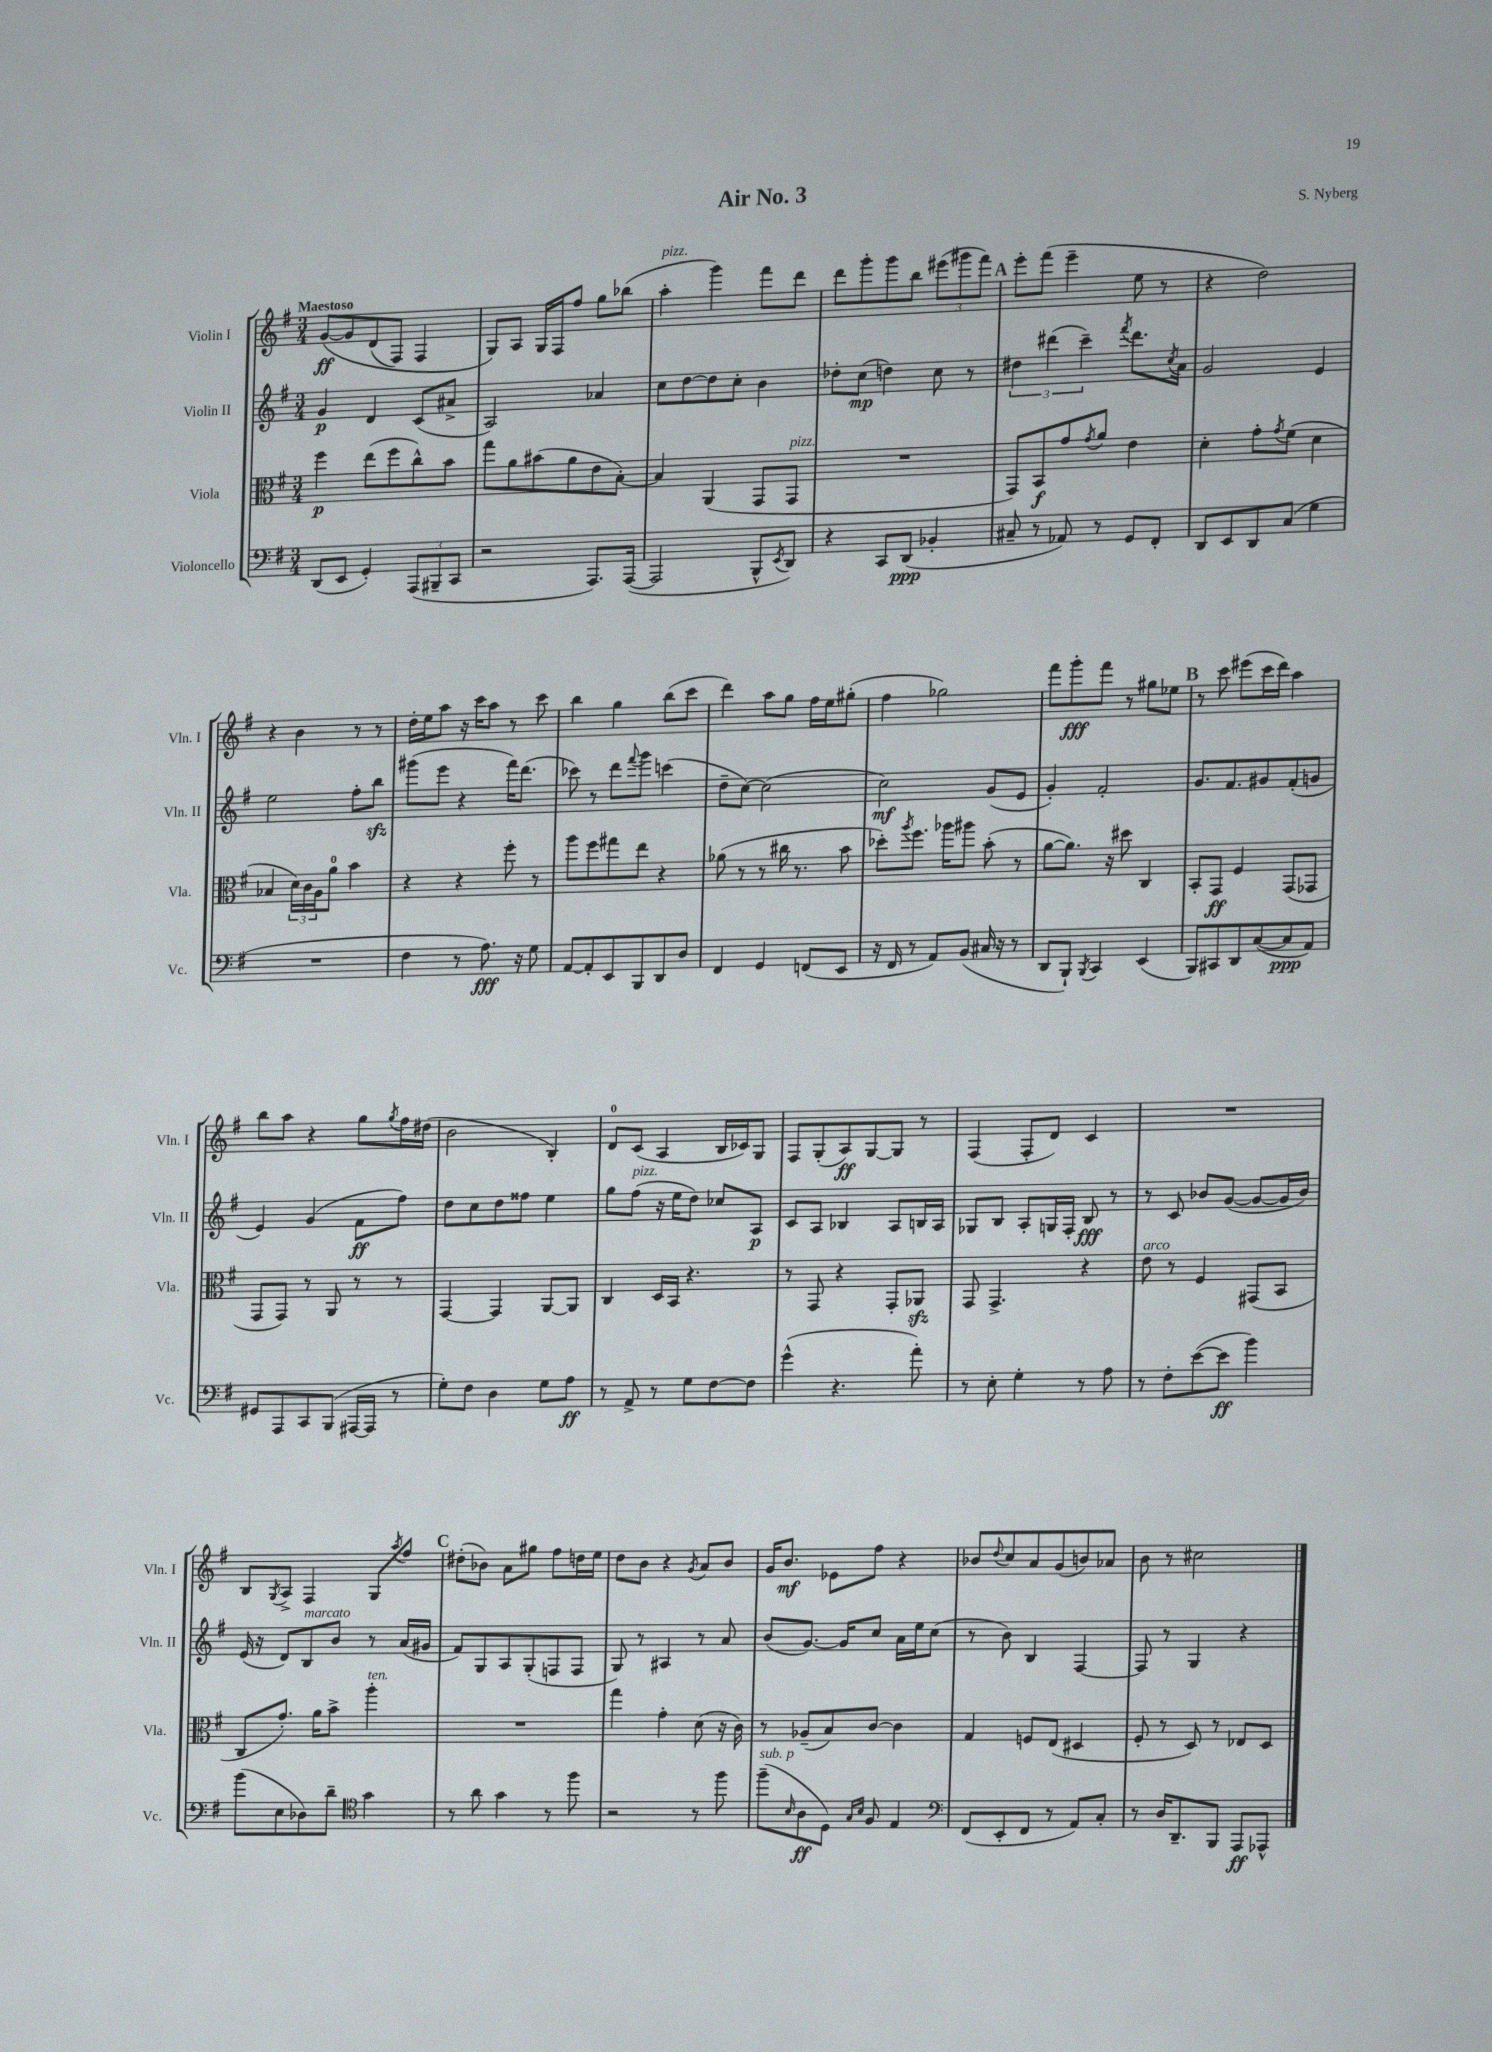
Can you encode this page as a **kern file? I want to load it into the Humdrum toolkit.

**kern	**dynam	**kern	**dynam	**kern	**dynam	**kern	**dynam
*part4	*part4	*part3	*part3	*part2	*part2	*part1	*part1
*staff4	*staff4	*staff3	*staff3	*staff2	*staff2	*staff1	*staff1
*I"Violoncello	*	*I"Viola	*	*I"Violin II	*	*I"Violin I	*
*I'Vc.	*	*I'Vla.	*	*I'Vln. II	*	*I'Vln. I	*
*clefF4	*	*clefC3	*	*clefG2	*	*clefG2	*
*k[f#]	*	*k[f#]	*	*k[f#]	*	*k[f#]	*
*M3/4	*	*M3/4	*	*M3/4	*	*M3/4	*
=1	=1	=1	=1	=1	=1	=1	=1
!	!	!	!	!	!	!LO:TX:a:B:t=Maestoso	!
(8DD/L	.	4ff#\	p	4g/	p	([8g/L	ff
8EE/J	.	.	.	.	.	8g/]	.
4GG'/)	.	(8ee\L	.	4d/	.	(8d/	.
.	.	8ff#\	.	.	.	8F#/J)	.
(12AAA/L	.	8cc^^\)	.	(8c/L	.	4F#/	.
12BBB#X~/	.	.	.	.	.	.	.
.	.	8b\J	.	8a#X^/J	.	.	.
12CC/J	.	.	.	.	.	.	.
=2	=2	=2	=2	=2	=2	=2	=2
2r	.	8gg\L	.	2A/)	.	8G/L)	.
.	.	8a\	.	.	.	8A/J	.
.	.	(8b#X\	.	.	.	16G/LL	.
.	.	.	.	.	.	16F#/J	.
.	.	8a\	.	.	.	8ff#/J	.
8.AAA/L)	.	8e\	.	4a-X/	.	8gg\L	.
.	.	[8B'\J)	.	.	.	(8bb-X\J	.
([16AAA/Jk	.	.	.	.	.	.	.
=3	=3	=3	=3	=3	=3	=3	=3
!	!	!	!	!	!	!LO:TX:a:i:t=pizz.	!
2AAA/]	.	4B/]	.	8cc\L	.	4aa'\	.
.	.	.	.	[8dd\	.	.	.
.	.	(4AA/	.	8dd\]	.	4ggg\)	.
.	.	.	.	8cc'\J	.	.	.
8BBB^^/L	.	8GG/L	.	4b\	.	8fff#\L	.
8qEE/	.	.	.	.	.	.	.
!	!	!LO:TX:a:i:t=pizz.	!	!	!	!	!
8DD/J)	.	8GG/J	.	.	.	8ddd\J	.
=4	=4	=4	=4	=4	=4	=4	=4
4r	.	2.r	.	8dd-X'\L	.	8ddd\L	.
.	.	.	.	(8cc\J	mp	8ggg'\	.
8CC/L	.	.	.	4ddn\)	.	8ggg\	.
(8DD/J	ppp	.	.	.	.	8bb\J	.
4BB-X'/	.	.	.	8cc\	.	(12eee#X\L	.
.	.	.	.	.	.	12ggg#X\	.
.	.	.	.	8r	.	.	.
.	.	.	.	.	.	12fff#\J)	.
!!LO:REH:place=s1:t=A
=5	=5	=5	=5	=5	=5	=5	=5
8C#X~/	.	8GG/L)	.	6dd#X\	.	8eee'\L	.
8r	.	8BB/	f	.	.	(8fff#\J	.
.	.	.	.	(6ddd#X\	.	.	.
8AA-X/)	.	8g/	.	.	.	4eee~\	.
.	.	.	.	6ccc~\)	.	.	.
.	.	8qg/	.	.	.	.	.
8r	.	8a/J	.	.	.	.	.
.	.	.	.	8qfff#/	.	.	.
8GG/L	.	4e\	.	8.ddd#\L	.	8ee\	.
8FF#'/J	.	.	.	.	.	8r	.
.	.	.	.	8qcc/	.	.	.
.	.	.	.	16a\Jk	.	.	.
=6	=6	=6	=6	=6	=6	=6	=6
8DD/L	.	4d'\	.	2g/	.	4r	.
8EE/	.	.	.	.	.	.	.
8DD/	.	8g'\L	.	.	.	2dd\)	.
.	.	8qg/	.	.	.	.	.
(8C/J	.	(8f#\J	.	.	.	.	.
4G\	.	4d\	.	4e/	.	.	.
!!LO:LB:g=z
=7	=7	=7	=7	=7	=7	=7	=7
2.r	.	4B-X/	.	2ee\	.	4r	.
.	.	24d\LL)	.	.	.	4b\	.
.	.	24c\	.	.	.	.	.
.	.	24A\J	.	.	.	.	.
.	.	8a\J	.	.	.	.	.
.	.	4b\	.	8ff#'\L	.	8r	.
.	.	.	.	8bbzz\J	.	8r	.
=8	=8	=8	=8	=8	=8	=8	=8
4F#\	.	4r	.	(8ggg#X\L	.	16dd'\LL	.
.	.	.	.	.	.	16ee\J	.
.	.	.	.	8eee\J	.	8aa\J	.
8r	.	4r	.	4r	.	16r	.
.	.	.	.	.	.	16ccc\KL	.
8.A\)	fff	.	.	.	.	8aa\J	.
.	.	8ff#'\	.	16fff#\KL)	.	8r	.
16r	.	.	.	(8.ddd\J	.	.	.
8G\	.	8r	.	.	.	8ccc\	.
=9	=9	=9	=9	=9	=9	=9	=9
[8AA/L	.	8aa\L	.	8ccc-X\)	.	4bb\	.
8AA'/]	.	8ff#\	.	8r	.	.	.
8EE/	.	8gg#X\	.	8ddd\L	.	4gg\	.
.	.	.	.	8qqfff#/	.	.	.
8BBB/	.	8ee\J	.	8ggg\J	.	.	.
8DD/	.	4r	.	(4cccn\	.	(8bb\L	.
8D/J	.	.	.	.	.	8ccc\J	.
=10	=10	=10	=10	=10	=10	=10	=10
4FF#/	.	(8a-X\	.	8dd~\L	.	4ddd\)	.
.	.	8r	.	[8cc\J)	.	.	.
4GG/	.	8r	.	(2cc\]	.	8aa\L	.
.	.	16cc#X\	.	.	.	8gg\J	.
.	.	8.r	.	.	.	.	.
(8FFn/L	.	.	.	.	.	16ff#\LL	.
.	.	.	.	.	.	16ee\J	.
8EE/J	.	8b\	.	.	.	(8gg#X'\J	.
=11	=11	=11	=11	=11	=11	=11	=11
16r	.	8dd-X'\L)	.	2cc\)	mf	4ff#\	.
16FF#/	.	.	.	.	.	.	.
.	.	8qaa/	.	.	.	.	.
8r	.	8.ff#\J	.	.	.	.	.
8AA/L)	.	.	.	.	.	2gg-X\)	.
.	.	16aa-X\KL	.	.	.	.	.
(8BB/J	.	8aa#X\J	.	.	.	.	.
16C#X/	.	(8b'\	.	(8g/L	.	.	.
16r	.	.	.	.	.	.	.
8r	.	8r	.	8e/J	.	.	.
=12	=12	=12	=12	=12	=12	=12	=12
8DD/L	.	[8a\L	.	4g'/)	.	8fff#\L	.
8BBB`/J)	.	8.a\J])	.	.	.	8ggg'\	fff
8qBBB/	.	.	.	.	.	.	.
4CC/	.	.	.	2f#'/	.	8fff#\J	.
.	.	16r	.	.	.	.	.
.	.	8dd#X\	.	.	.	8r	.
(4EE/	.	4C/	.	.	.	8gg#X\L	.
.	.	.	.	.	.	8ee-X\J	.
!!LO:REH:place=s1:t=B
=13	=13	=13	=13	=13	=13	=13	=13
8BBB/L)	.	8BB'/L	.	8.g/L	.	8r	.
8CC#X/	.	8GG/J	ff	.	.	8ccc\	.
.	.	.	.	8.f#/	.	.	.
8DD/	.	4F#/	.	.	.	(8eee#X\L	.
([8C/	.	.	.	8g#X/	.	16ccc\L	.
.	.	.	.	.	.	16ddd\JJ)	.
8C/]	ppp	(8GG/L	.	(8f#'/	.	4aa\	.
8AA/J)	.	8GG-X/J	.	8gn/J	.	.	.
!!LO:LB:g=z
=14	=14	=14	=14	=14	=14	=14	=14
8GG#X/L	.	8GG/L	.	4e/)	.	8bb\L	.
8AAA/	.	8GG/J)	.	.	.	8aa\J	.
8CC/	.	8r	.	(4g/	.	4r	.
(8BBB/J	.	8AA/	.	.	.	.	.
[16AAA#X/LL	.	8r	.	8f#\L	ff	8gg\L	.
16AAA#/JJ]	.	.	.	.	.	.	.
.	.	.	.	.	.	8qgg/	.
8r	.	8r	.	8ff#\J)	.	16ff#\L	.
.	.	.	.	.	.	(16dd#X\JJ	.
=15	=15	=15	=15	=15	=15	=15	=15
8G'\L)	.	[4GG/	.	8dd\L	.	2b\	.
8F#\J	.	.	.	8cc\	.	.	.
4D\	.	4GG/]	.	8dd\	.	.	.
.	.	.	.	8ff##X\J	.	.	.
8G\L	.	[8AA/L	.	4ee\	.	4B'/)	.
8A\J	ff	8AA/J]	.	.	.	.	.
=16	=16	=16	=16	=16	=16	=16	=16
8r	.	4C/	.	8gg\L	.	8d/L	.
!	!	!	!	!LO:TX:a:i:t=pizz.	!	!	!
8AA^/	.	.	.	(8ff#\J	.	(8c/J	.
8r	.	16D/LL	.	16r	.	4A/	.
.	.	16BB/JJ	.	16ee\KL	.	.	.
8G\L	.	4.r	.	8dd\J)	.	.	.
[8F#\	.	.	.	8cc-X/L	.	16B/LL	.
.	.	.	.	.	.	16c-X/J)	.
8F#\J]	.	.	.	8A/J	p	8G/J	.
=17	=17	=17	=17	=17	=17	=17	=17
(4g^^\	.	8r	.	8c/L	.	8F#/L	.
.	.	8GG/	.	8A/J	.	(8G'/	.
4.r	.	4r	.	4B-X/	.	8A/)	ff
.	.	.	.	.	.	[8G/	.
.	.	8GG'/L	.	8A/L	.	8G/J]	.
8a'\)	.	8AA-Xzz/J	.	16Bn/L	.	8r	.
.	.	.	.	16A/JJ	.	.	.
=18	=18	=18	=18	=18	=18	=18	=18
8r	.	8GG/	.	8G-X/L	.	(4F#/	.
8E'\	.	4.GG^/	.	8B/J	.	.	.
4G'\	.	.	.	8A'/L	.	8F#'/L	.
.	.	.	.	16Gn/L	.	8d/J)	.
.	.	.	.	16F#'/JJ	.	.	.
8r	.	4r	.	8B/	fff	4c/	.
8A\	.	.	.	8r	.	.	.
=19	=19	=19	=19	=19	=19	=19	=19
!	!	!LO:TX:a:i:t=arco	!	!	!	!	!
8r	.	8e\	.	8r	.	2.r	.
8F#'\L	.	8r	.	8c/	.	.	.
([8e\	.	4F#/	.	8b-X/L	.	.	.
8e\J]	ff	.	.	([8g/J	.	.	.
4b\)	.	(8GG#X/L	.	8g/L_	.	.	.
.	.	8BB/J	.	16g/L]	.	.	.
.	.	.	.	16b-/JJ)	.	.	.
!!LO:LB:g=z
=20	=20	=20	=20	=20	=20	=20	=20
(8b\L	.	8C/L	.	(16e/	.	8B/L	.
.	.	.	.	16r	.	.	.
.	.	.	.	.	.	8qG/	.
8E\	.	8.g'/J)	.	8d/L)	.	8A^/J	.
!	!	!	!	!LO:TX:a:i:t=marcato	!	!	!
8D-X\)	.	.	.	8B/	.	4F#/	.
.	.	16a\KL	.	.	.	.	.
8d~\J	.	8b^\J	.	8b/J	.	.	.
*clefC4	*	*	*	*	*	*	*
!	!	!LO:TX:a:i:t=ten.	!	!	!	!	!
4g\	.	4aa'\	.	8r	.	8G/L	.
.	.	.	.	.	.	8qaa/	.
.	.	.	.	(16a/LL	.	8ff#/J	.
.	.	.	.	16g#X/JJ	.	.	.
!!LO:REH:place=s1:t=C
=21	=21	=21	=21	=21	=21	=21	=21
8r	.	2.r	.	8f#/L)	.	(8dd#X'\L	.
8a\	.	.	.	8G/	.	8b-X\J)	.
4g\	.	.	.	8A/	.	8a\L	.
.	.	.	.	(8G'/	.	8gg#X\J	.
8r	.	.	.	8Fn/	.	8ff#\L	.
8ff#\	.	.	.	8F/J	.	16ddn\L	.
.	.	.	.	.	.	16ee\JJ	.
=22	=22	=22	=22	=22	=22	=22	=22
2r	.	4gg\	.	8G/)	.	8dd\L	.
.	.	.	.	8r	.	8b\J	.
.	.	4g'\	.	4A#X/	.	4r	.
.	.	.	.	.	.	8qg/	.
8r	.	(8d\	.	8r	.	8a/L	.
8ff#\	.	16r	.	8a/	.	8b/J	.
.	.	16c\)	.	.	.	.	.
=23	=23	=23	=23	=23	=23	=23	=23
!LO:TX:a:i:t=sub. p	!	!	!	!	!	!	!
(8ff#~\L	.	8r	.	(8b/L	.	16g/KL	.
.	.	.	.	.	.	8.b/J	mf
16qqB/	.	.	.	.	.	.	.
8A\	ff	(8A-X~/L	.	[8.g/J)	.	.	.
8D\J)	.	8B/)	.	.	.	8e-X\L	.
.	.	.	.	16g/KL]	.	.	.
16qqG/LL	.	.	.	.	.	.	.
16qqB/JJ	.	.	.	.	.	.	.
8F#/	.	[8c/J	.	8cc/J	.	8ff#\J	.
4E/	.	4c\]	.	16a\LL	.	4r	.
.	.	.	.	16ee\J	.	.	.
.	.	.	.	(8cc\J	.	.	.
=24	=24	=24	=24	=24	=24	=24	=24
*clefF4	*	*	*	*	*	*	*
(8FF#/L	.	4G/	.	8r	.	8b-X/L	.
.	.	.	.	.	.	8qqdd/	.
8EE'/	.	.	.	8b\)	.	8cc/	.
8FF#/J	.	8Fn/L	.	4B/	.	8a/	.
8r	.	(8E/J	.	.	.	(8g/	.
8AA/L)	.	4D#X/	.	[4F#/	.	8bn/)	.
8C'/J	.	.	.	.	.	8a-X/J	.
=25	=25	=25	=25	=25	=25	=25	=25
8r	.	8F#'/	.	8F#/]	.	8b\	.
16D/KL	.	8r	.	8r	.	8r	.
8.DD~/	.	.	.	.	.	.	.
.	.	8D/)	.	4G/	.	2cc#X\	.
8BBB/J	.	8r	.	.	.	.	.
8AAA/L	ff	8E-X/L	.	4r	.	.	.
8AAA-X^^/J	.	8D/J	.	.	.	.	.
==	==	==	==	==	==	==	==
*-	*-	*-	*-	*-	*-	*-	*-
